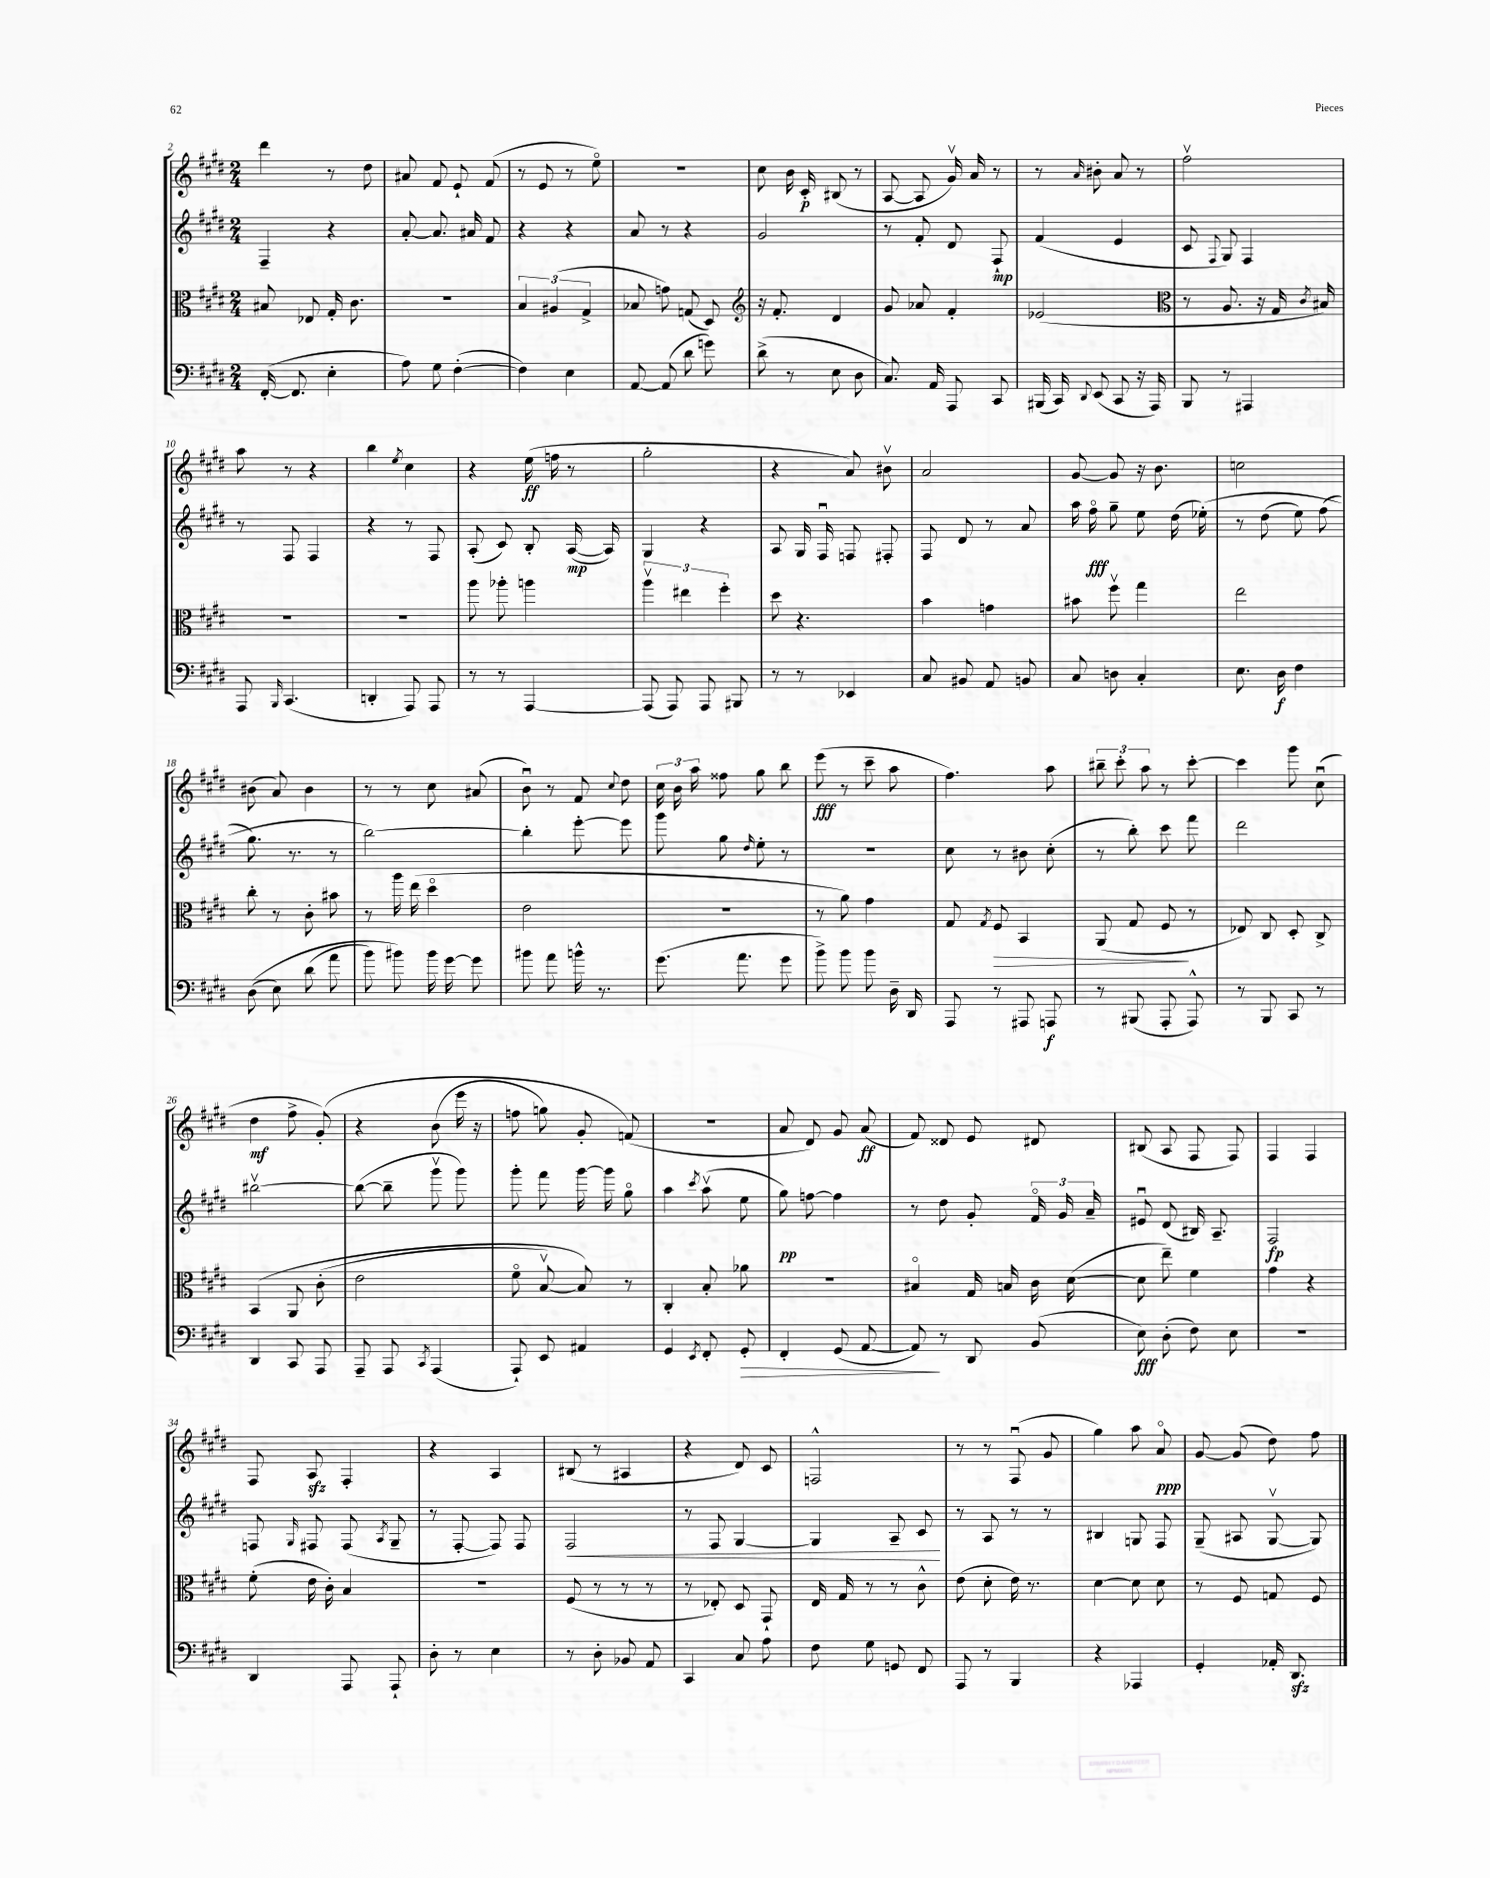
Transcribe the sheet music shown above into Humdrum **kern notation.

**kern	**kern	**kern	**kern
*staff4	*staff3	*staff2	*staff1
*clefF4	*clefC3	*clefG2	*clefG2
*k[f#c#g#d#]	*k[f#c#g#d#]	*k[f#c#g#d#]	*k[f#c#g#d#]
*M2/4	*M2/4	*M2/4	*M2/4
([16FF#'	8B#	4F#~	4ddd#
8.FF#]	.	.	.
.	8E-	.	.
4E'	16G#'	4r	8r
.	8.c#	.	.
.	.	.	8dd#
=	=	=	=
8A)	2r	[8a'	8a#
8G#	.	8.a]	8f#
([4F#'	.	.	8e`
.	.	16a#	.
.	.	8f#	(8f#
=	=	=	=
4F#])	6B	4r	8r
.	.	.	8e
.	(6A#	.	.
4E	.	4r	8r
.	6G#^	.	.
.	.	.	8eeo)
=	=	=	=
[8AA	8B-	8a	2r
(8AA]	8g)	8r	.
8d#	(8G	4r	.
8g)	8D#)	.	.
=	=	=	=
*	*clefG2	*	*
(8d#^	16r	2g#	8cc#
.	8.f#'	.	.
8r	.	.	16b
.	.	.	16c#'
8E	4d#	.	(8B#
8D#	.	.	8r
=	=	=	=
8.C#)	8g#	8r	[8A
.	8a-	8f#'	8A]
16AA	.	.	.
8AAA	4f#'	8d#	16g#v)
.	.	.	16a
8CC#	.	8F#`	8r
=	=	=	=
(16BBB#	(2e-	(4f#	8r
16CC#)	.	.	.
8qqDD#	.	.	16qqa
(8EE	.	.	8b#'
8CC#	.	4e	8a
16r	.	.	8r
16AAA)	.	.	.
=	=	=	=
*	*clefC3	*	*
8BBB	8r	8c#	2ff#v
.	.	8qqF#	.
8r	8.A	8G#)	.
4AAA#	.	4F#	.
.	16r	.	.
.	16G#	.	.
.	8qc#	.	.
.	16B#)	.	.
=	=	=	=
8AAA	2r	8r	8aa
16qqBBB	.	.	.
(4.CC#	.	8F#	8r
.	.	4F#	4r
=	=	=	=
4DD'	2r	4r	4bb
.	.	.	8qee
8AAA)	.	8r	4cc#
8AAA	.	8F#	.
=	=	=	=
8r	8aa	(8A'	4r
8r	8aa-'	8c#)	.
[4AAA	4aa	8B'	(16ee
.	.	.	16ff
.	.	([16A	8r
.	.	16A])	.
=	=	=	=
(8AAA]	6aav	4G#	2gg#'
8AAA)	.	.	.
.	6ee#	.	.
8AAA	.	4r	.
.	6ff#'	.	.
8BBB#	.	.	.
=	=	=	=
8r	8dd#	8A	4r
8r	4.r	16G#	.
.	.	16F#u	.
4EE-	.	8F	8a)
.	.	8F#'	8b#v
=	=	=	=
8C#	4b	8F#	2a
8BB#	.	8d#	.
8AA	4g	8r	.
8BB	.	8a	.
=	=	=	=
8C#	8b#	16aa	[8g#
.	.	16ff#o	.
8D	8ff#v	8gg#~	8g#]
4C#'	4gg#	8ee	16r
.	.	.	8.b
.	.	(16dd#	.
.	.	&(16ee-')	.
=	=	=	=
8.E	2ee	8r	2cc
.	.	(8dd#	.
16D#	.	.	.
4F#	.	8ee)	.
.	.	(8ff#	.
=	=	=	=
&((8D#	8cc#'	8.gg#&)	(8b#
8E)	8r	.	8a)
.	.	8.r	.
(8d#	8c#'	.	4b#
8a	8b#	8r	.
=	=	=	=
8b)	8r	[2bb)	8r
8b#&)	16aa	.	8r
.	(16ee	.	.
16b#	4dd#o	.	8cc#
[16g#	.	.	.
8g#]	.	.	(8a#
=	=	=	=
8b#	2e	4bb']	8bu)
8a	.	.	8r
16b^^	.	[8eee'	8f#
8.r	.	.	.
.	.	.	8qqcc#
.	.	8eee]	8dd#
=	=	=	=
(8.g#	2r	8ggg#	24cc#
.	.	.	24b
.	.	.	24aa
.	.	8gg#	8ff##
8.a	.	.	.
.	.	16qqdd#	.
.	.	8ee'	8gg#
8g#	.	8r	8bb
=	=	=	=
8b^)	8r	2r	(8eee
8b	8a)	.	8r
8b	4g#	.	8ccc#~
16D#~	.	.	8aa
16DD#	.	.	.
=	=	=	=
8AAA	8G#	8cc#	4.ff#)
.	8qG#	.	.
8r	8F#	8r	.
8AAA#	4BB	8b#	.
8AAA	.	(8cc#'	8aa
=	=	=	=
8r	(8AA	8r	12bb#~
.	.	.	12ccc#'
(8BBB#	8G#	8bb')	.
.	.	.	12aa
8AAA'	8F#	8ccc#	8r
8AAA^^)	8r	8fff#	[8ccc#'
=	=	=	=
8r	8E-)	2ddd#	4ccc#]
8BBB	8C#	.	.
8CC#	8D#'	.	8ggg#
8r	8C#^	.	(8cc#u
=	=	=	=
4DD#	&(4BB	[2bb#v	4dd#
8CC#	8AA	.	8ff#^
8AAA	(8c#'	.	&(8g#')
=	=	=	=
8AAA~	2e	(8bb#_	4r
8AAA	.	8bb#~]	.
8qCC#	.	.	.
(4AAA	.	8ggg#v	(8b
.	.	8ggg#)	16eee
.	.	.	16r
=	=	=	=
8AAA`)	8f#o	8ggg#'	8ff
8EE	[8Bv)	8fff#	8gg)
4AA#	8B]&)	[16ggg#	8g#'
.	.	16ggg#]	.
.	8r	8gg#o	(8f&)
=	=	=	=
4GG#	4C#'	4aa	2r
8qEE	.	8qccc#	.
8FF#'	8B'	(8aav	.
8GG#'	8a-	8ee	.
=	=	=	=
4FF#'	2r	8gg#)	8a
.	.	[8ff	8d#)
(8GG#	.	4ff]	8g#
[8AA	.	.	(8a
=	=	=	=
8AA])	4B#o	8r	8f#)
8r	.	8dd#	8d##
8DD#	16G#	8g#'	8e
.	16B	.	.
(8BB	16c#	24f#o	8d#
.	.	24g#	.
.	([16d#	.	.
.	.	24a~	.
=	=	=	=
8E)	8d#]	8e#u	(8B#
(8D#'	8ee~)	(8d#	8A
8F#)	4f#	16B#)	8F#
.	.	8.A~	.
8E	.	.	8F#)
=	=	=	=
2r	4g#	2F#	4F#
.	4r	.	4F#
=	=	=	=
4DD#	(8f#'	8F	8F#
.	.	16qqG#	.
.	16e	8F#	8A
.	16c#')	.	.
8AAA	4B	(8F#	4F#'
.	.	8qA	.
8AAA`	.	8G#~	.
=	=	=	=
8D#'	2r	8r	4r
8r	.	[8F#'	.
4E	.	8F#])	4A
.	.	8F#	.
=	=	=	=
8r	(8F#	2F#	(8B#
8D#'	8r	.	8r
8BB-	8r	.	4A#
8AA	8r	.	.
=	=	=	=
4CC#	8r	8r	4r
.	8E-')	8F#	.
8C#	8D#	[4G#	8d#)
8A	8GG#`	.	8c#
=	=	=	=
8F#	16E	4G#]	2F^^
.	16G#	.	.
8G#	8r	.	.
8GG	8r	8A~	.
8FF#	8c#^^	8c#	.
=	=	=	=
8AAA	(8e	8r	8r
8r	8d#'	8A	8r
4BBB	16e)	8r	(8F#u
.	8.r	.	.
.	.	8r	8g#
=	=	=	=
4r	[4d#	4B#	4gg#)
4AAA-	8d#]	8G	8aa
.	8d#	8F#	8ao
=	=	=	=
4GG#'	8r	(8G#~	[8g#
.	8F#	8A#	(8g#]
16AA-'	8G	[8G#v	8dd#)
8.DD#	.	.	.
.	8F#	8G#])	8ff#
==	==	==	==
*-	*-	*-	*-
